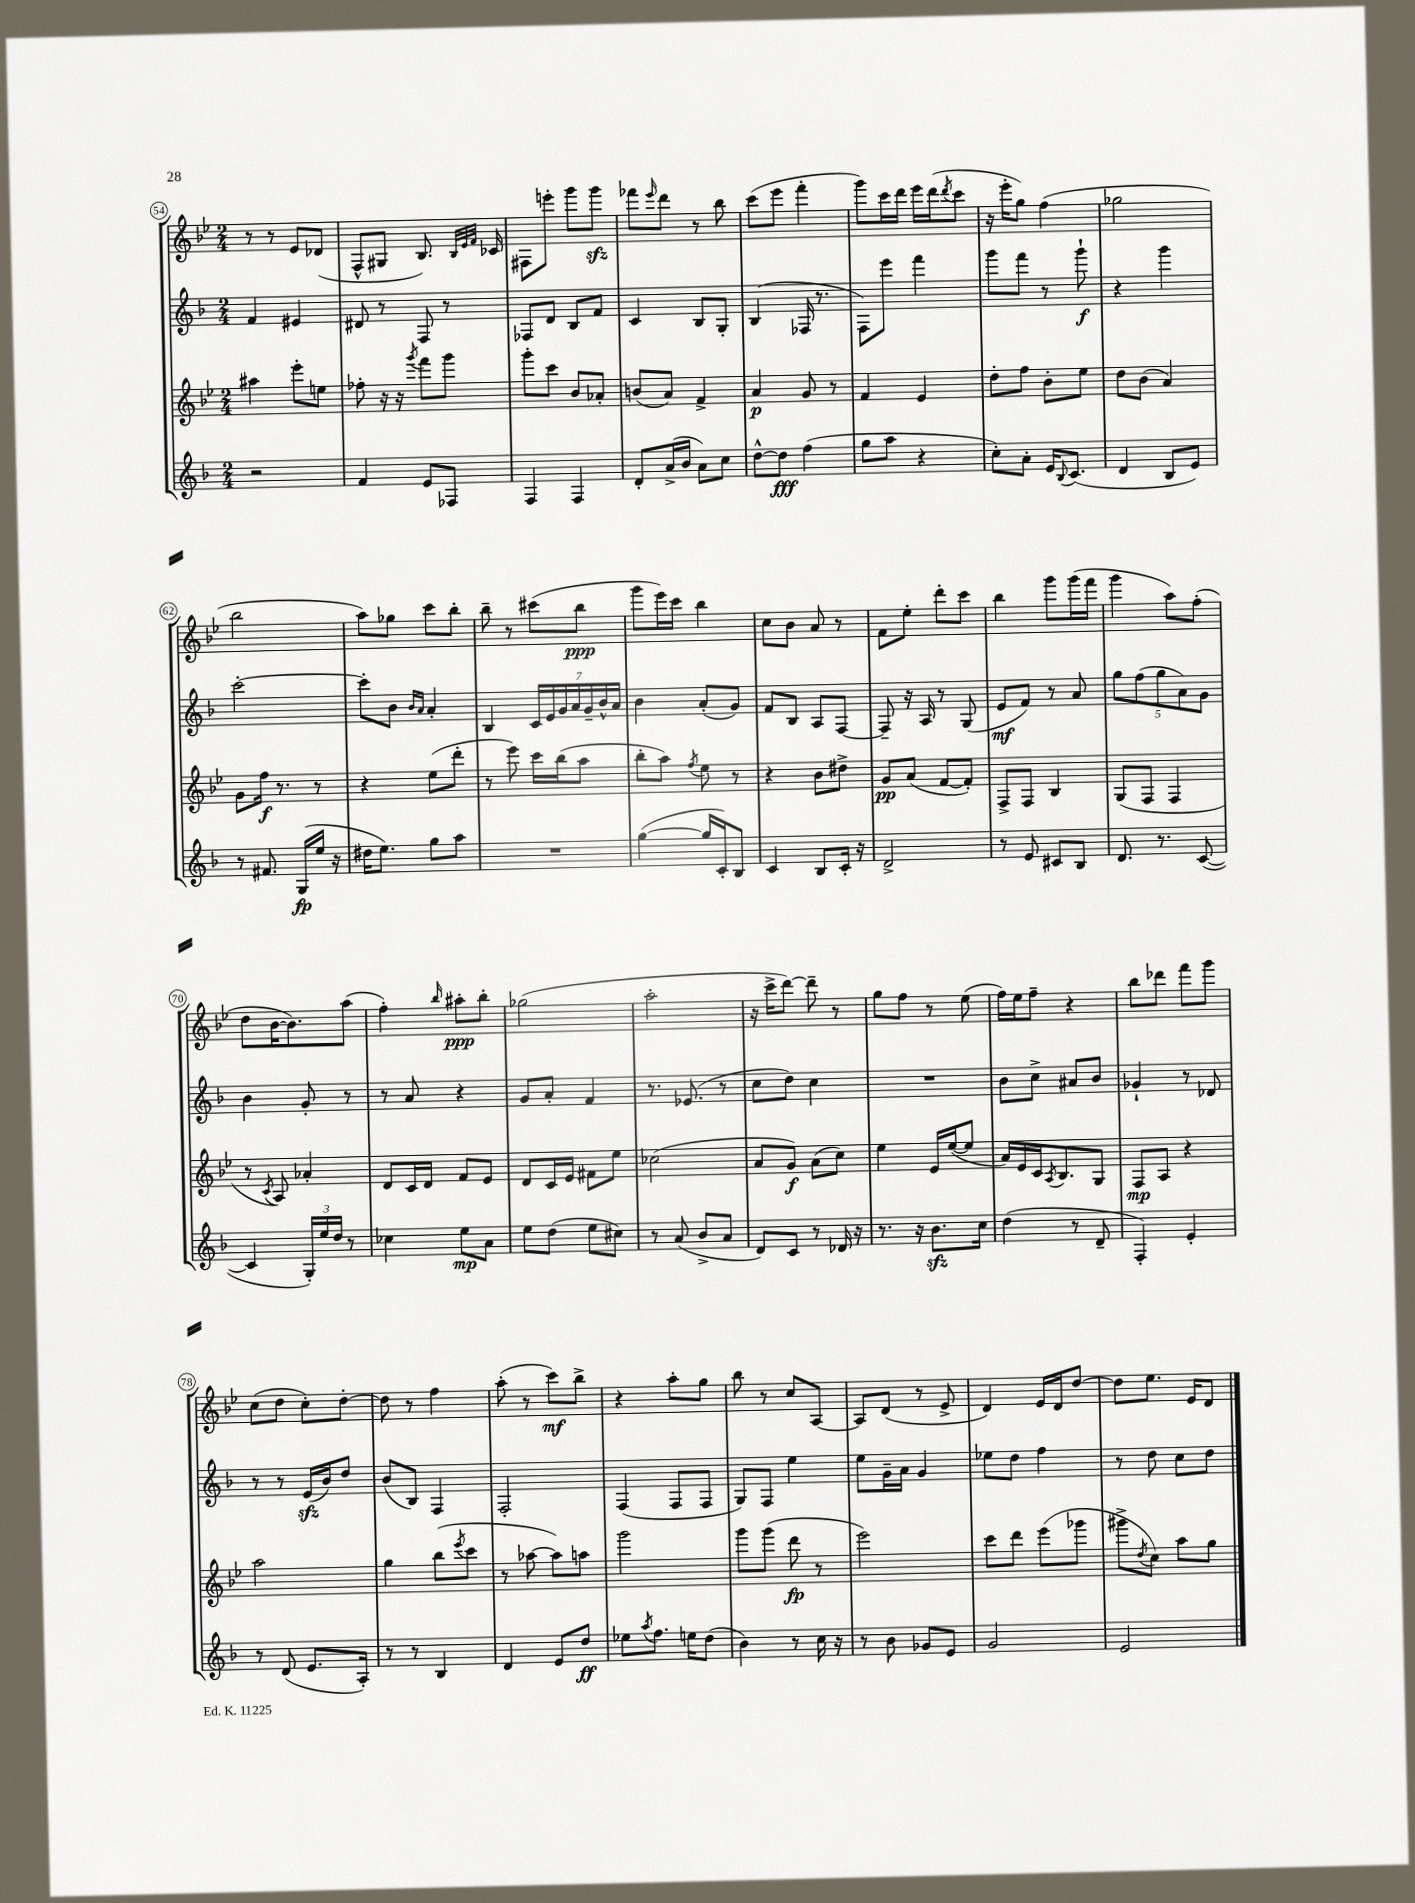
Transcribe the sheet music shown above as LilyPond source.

<<
\new StaffGroup <<
\new Staff = "s0" {
    \clef treble \key bes \major \numericTimeSignature \time 2/4
    r8 r8 ees'8 des'8( |
    f8-^ gis8 bes8.) \grace { bes32 ees'32 f'32 } ces'16 |
    fis8 e'''8-. g'''8 g'''8\sfz |
    fes'''8 \grace { ees'''16 } d'''8 r8 bes''8 |
    c'''8( ees'''8 f'''4-. |
    g'''8) c'''16 d'''16 ees'''16 d'''16( \acciaccatura { d'''8 } c'''8 |
    r16 ees'''16-. g''8) f''4( |
    ges''2 |
    bes''2 |
    a''8) ges''8 c'''8 bes''8-. |
    bes''8-- r8 cis'''8( bes''8\ppp |
    g'''8 ees'''16) c'''16 bes''4 |
    c''8 bes'8 a'8 r8 |
    f'8 ees''8-. d'''8-. c'''8 |
    bes''4 g'''8 g'''16( f'''16 |
    g'''4 a''8) f''8-.( |
    d''8 bes'16~ bes'8.) a''8( |
    f''4-.) \grace { bes''16 } ais''8-.\ppp bes''8-. |
    ges''2( |
    a''2-. |
    r16 c'''16-> d'''8~) d'''8-- r8 |
    g''8 f''8 r8 ees''8( |
    f''16) ees''16 f''8-- r4 |
    bes''8 des'''8 f'''8 g'''8 |
    c''8( d''8 c''8-.) d''8~-. |
    d''8 r8 f''4 |
    a''8-.( r8 c'''8\mf) bes''8-> |
    r4 a''8-. g''8 |
    bes''8 r8 c''8 a8~ |
    a8 d'8( r8 ees'8-> |
    d'4) ees'16 d'16 d''8~ |
    d''8 ees''8. ees'16 d'8 \bar "|." |
}
\new Staff = "s1" {
    \clef treble \key f \major \numericTimeSignature \time 2/4
    f'4 eis'4 |
    dis'8 r8 f8 r8 |
    fes8 d'8 bes8 f'8 |
    c'4 bes8 g8-. |
    bes4( fes16 r8. |
    f8) e'''8 f'''4 |
    g'''8 f'''8 r8 g'''8-!\f |
    r4 g'''4 |
    c'''2~-. |
    c'''8-. bes'8 \grace { bes'16 a'16 } a'4-. |
    bes4 \tuplet 7/4 { c'16 e'16 g'16 a'16 g'16-- bes'16-^ a'16 } |
    bes'4 a'8-.( g'8) |
    f'8 bes8 a8 f8~ |
    f8-- r16 a16 r8 g8( |
    e'8\mf f'8) r8 a'8 |
    \tuplet 5/4 { g''8 f''8( g''8 a'8) g'8 } |
    bes'4 g'8-. r8 |
    r8 a'8 r4 |
    g'8 a'8-. f'4 |
    r8. ees'8.( r8 |
    c''8 d''8) c''4 |
    R2 |
    bes'8 c''8-> ais'8 bes'8 |
    ges'4-! r8 des'8 |
    r8 r8 e'16\sfz( bes'16) d''8 |
    bes'8( bes8) f4 |
    f2-. |
    f4( f8 f8 |
    g8) f8 e''4 |
    e''8 g'16-- a'16 g'4 |
    ees''8 d''8 f''4 |
    r8 d''8 c''8 d''8 \bar "|." |
}
\new Staff = "s2" {
    \clef treble \key bes \major \numericTimeSignature \time 2/4
    ais''4 ees'''8-. e''8 |
    fes''8-. r16 r16 \acciaccatura { g'''8 } f'''8 g'''8 |
    g'''8-. c'''8 bes'8 aes'8-. |
    b'8( a'8) f'4-> |
    a'4\p g'8 r8 |
    f'4 ees'4 |
    d''8-. f''8 bes'8-. ees''8 |
    d''8 bes'8( a'4) |
    g'8 f''16\f r8. r8 |
    r4 ees''8( d'''8-. |
    r8 ees'''8) c'''16 bes''16( a''8 |
    bes''8-. a''8) \acciaccatura { f''8 } ees''8 r8 |
    r4 bes'8 dis''8-> |
    g'8\pp a'8( f'8~ f'8-.) |
    f8-> f8 bes4 |
    g8( f8 f4 |
    r8 \acciaccatura { c'8 } a8) aes'4-. |
    d'8 c'16 d'16 f'8 ees'8 |
    d'8 c'16 ees'16 fis'8 ees''8 |
    ces''2( |
    a'8 g'8\f) a'8( c''8) |
    ees''4 ees'16 ees''16~( ees''8 |
    a'16) ees'16 c'16 \acciaccatura { a8 } bes8. g8 |
    f8\mp a8 r4 |
    a''2 |
    g''4 bes''8( \acciaccatura { ees'''8 } c'''8 |
    r8 aes''8~ aes''8) a''8 |
    g'''2 |
    g'''8 g'''8( d'''8\fp r8 |
    ees'''2) |
    c'''8 d'''8 ees'''8( ges'''8 |
    gis'''8-> \acciaccatura { d''8 } c''8) a''8 g''8 \bar "|." |
}
\new Staff = "s3" {
    \clef treble \key f \major \numericTimeSignature \time 2/4
    r2 |
    f'4 e'8 fes8 |
    f4 f4 |
    d'8-. a'16->( bes'16 a'8) c''8 |
    d''8~-^ d''8\fff f''4( |
    g''8 a''8 r4 |
    c''8-.) a'8-. e'16 \appoggiatura { bes8 } c'8.( |
    d'4 bes8 e'8) |
    r8 fis'8. g16\fp( e''16 r16 |
    dis''16 e''8.) g''8 a''8 |
    R2 |
    g''4~( g''16 c'16-.) bes8 |
    c'4 bes8 c'16-. r16 |
    d'2-> |
    r8 e'8 cis'8 bes8 |
    d'8. r8. c'8~( |
    c'4 \tuplet 3/2 { g16-.) e''16 d''16 } r8 |
    ces''4 e''8\mp a'8 |
    e''8 d''8( e''8 cis''8) |
    r8 a'8( bes'8-> a'8 |
    d'8) c'8 r8 des'16 r16 |
    r8. r16 bes'8.\sfz c''16 |
    d''4( r8 d'8-- |
    f4-.) e'4-. |
    r8 d'8( e'8. a16-.) |
    r8 r8 bes4 |
    d'4 e'8 d''8\ff |
    ees''8 \acciaccatura { a''8 } f''8. e''16 d''8( |
    bes'4) r8 c''16 r16 |
    r8 bes'8 ges'8 e'8 |
    g'2 |
    e'2 \bar "|." |
}
>>
>>
\layout { \context { \Score currentBarNumber = #54 \override BarNumber.stencil = #(make-stencil-circler 0.1 0.3 ly:text-interface::print) } }
